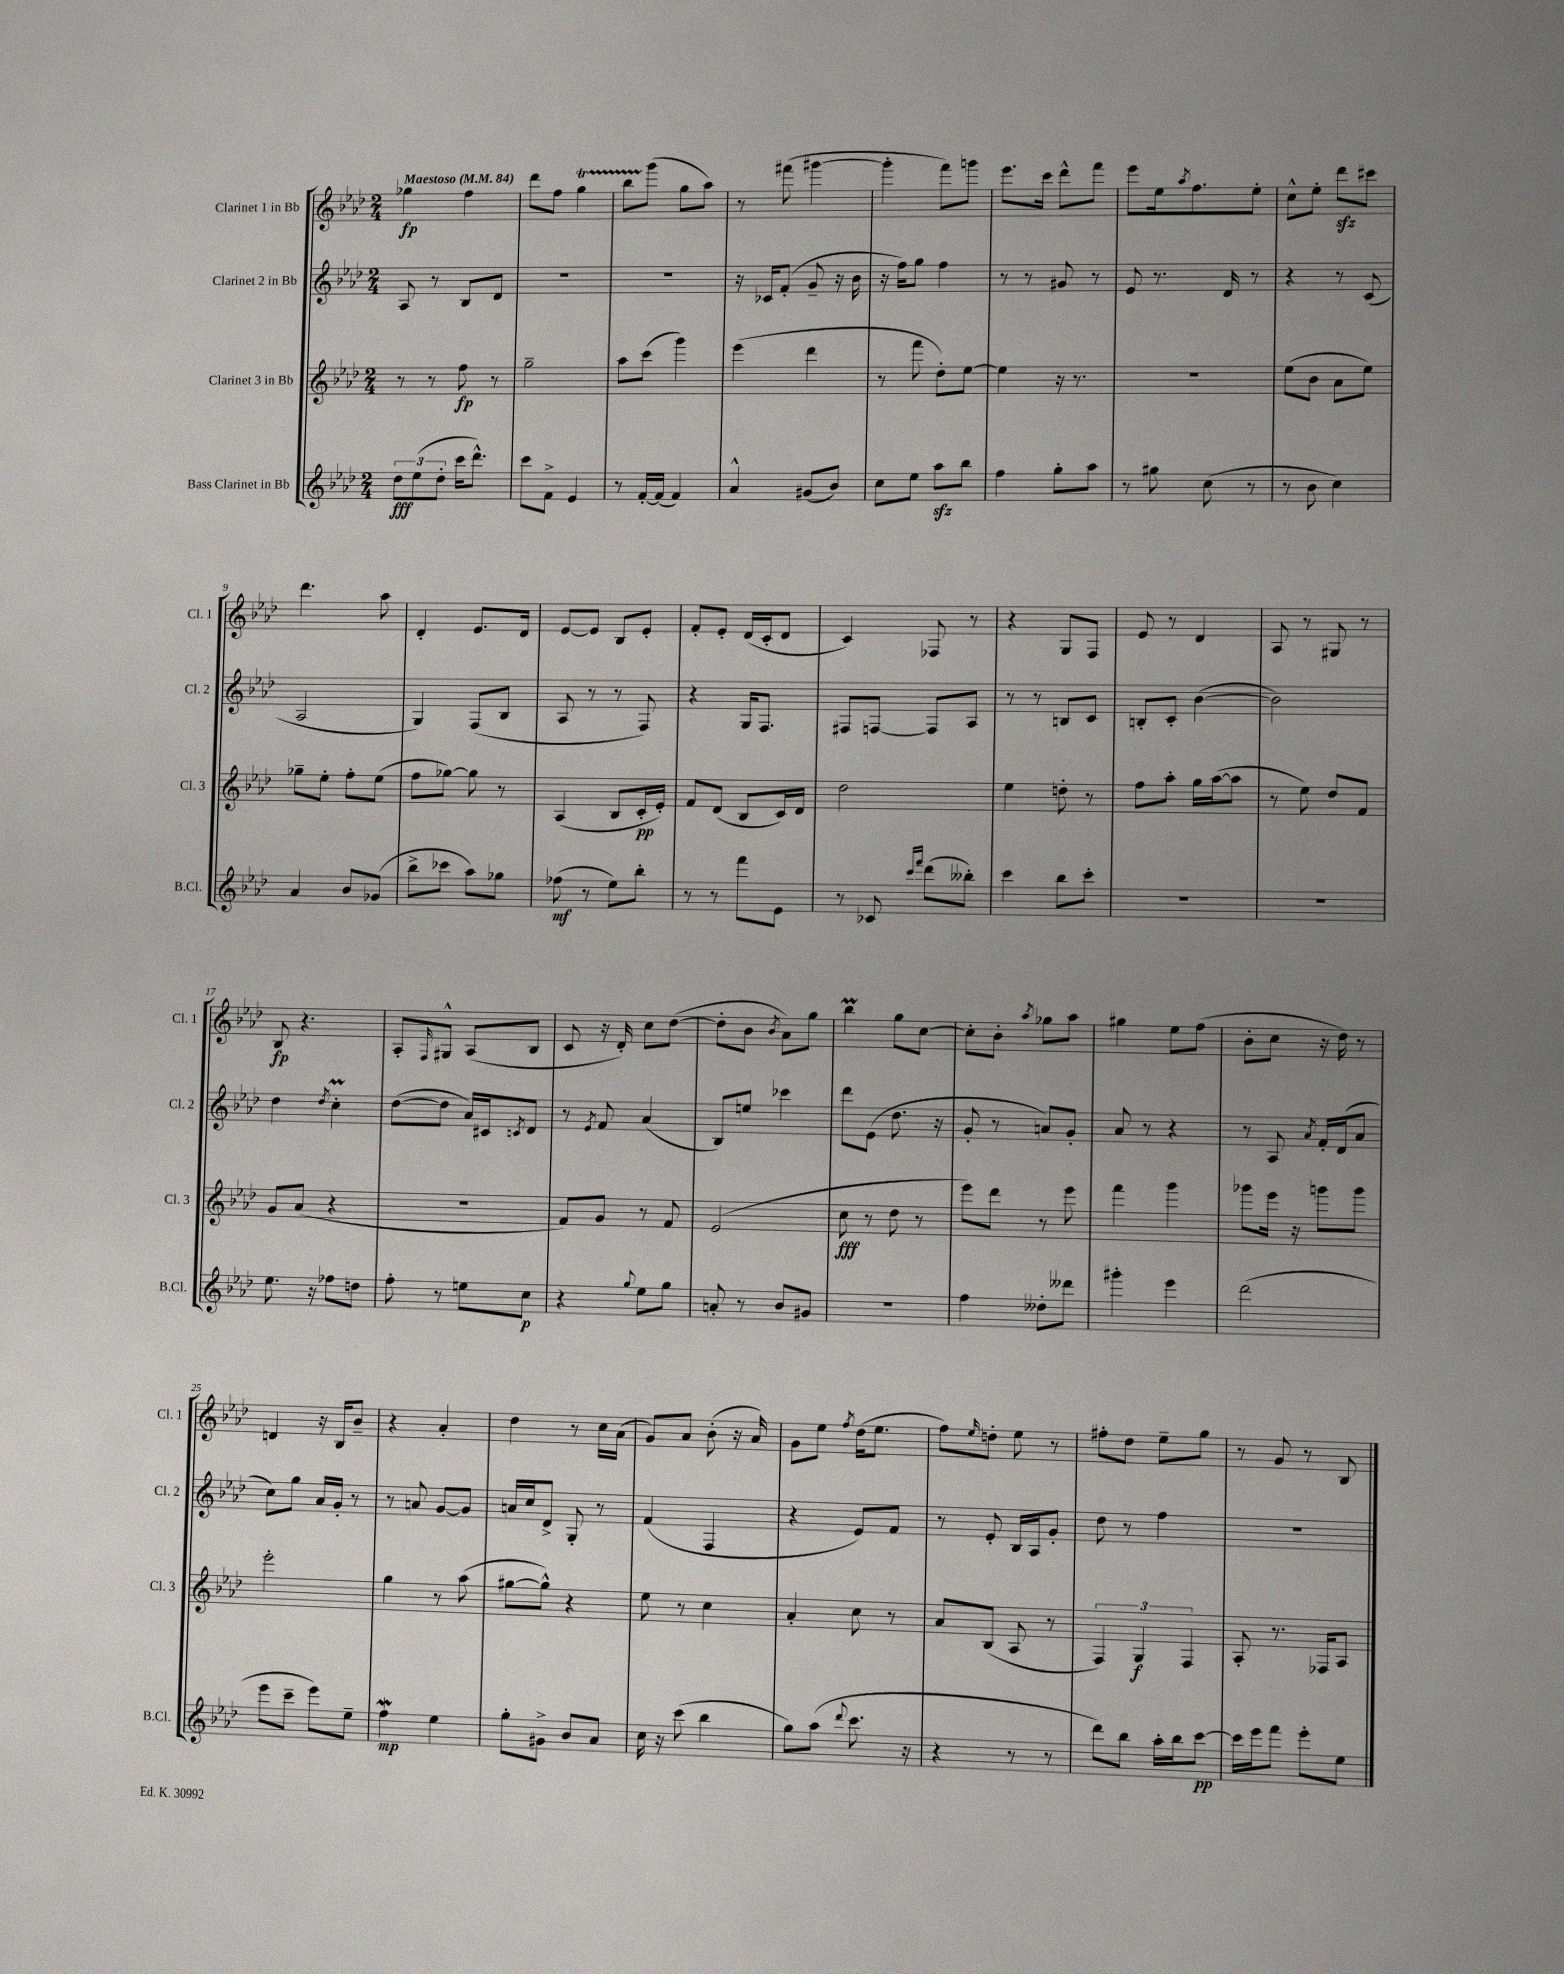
<<
\new StaffGroup <<
\new Staff = "s0" \with { instrumentName = "Clarinet 1 in Bb" shortInstrumentName = "Cl. 1" } {
    \clef treble \key aes \major \numericTimeSignature \time 2/4 \tempo "Maestoso" 4 = 84
    ges''4\fp f''4 |
    des'''8 f''8 g''4\startTrillSpan |
    bes''8 g'''8\stopTrillSpan( g''8 aes''8) |
    r8 fis'''8( gis'''4~ |
    gis'''4-. f'''8) g'''8 |
    ees'''8. c'''16 des'''8-^ f'''8 |
    ees'''8 ees''16 \acciaccatura { aes''8 } f''8. ees''8-. |
    c''8-^ ees''8-. des'''8\sfz cis'''8 |
    des'''4. aes''8 |
    des'4-. ees'8. des'16 |
    ees'8~ ees'8 bes8 ees'8-. |
    f'8-. ees'8-. des'16( c'16-. des'8 |
    c'4) fes8 r8 |
    r4 g8 f8 |
    ees'8 r8 des'4 |
    aes8 r8 gis8 r8 |
    bes8\fp r4. |
    aes8-. \grace { f16 } gis8-^ aes8( bes8 |
    c'8 r16 des'16-.) c''8 des''8~( |
    des''8-. bes'8 \acciaccatura { bes'8 } aes'8) g''8 |
    bes''4\prall g''8 c''8~ |
    c''8-. bes'8-. \acciaccatura { aes''8 } ges''8 aes''8 |
    gis''4 ees''8 f''8( |
    bes'8-. c''8 r16 des''16) r8 |
    d'4 r16 bes16 bes'8-- |
    r4 aes'4-. |
    des''4 r8 c''16 aes'16( |
    g'8) aes'8 bes'8-.( r16 aes'16) |
    g'8 ees''8 \acciaccatura { f''8 } des''16( ees''8. |
    f''8) \grace { ees''16 } d''8-. ees''8 r8 |
    fis''8-. des''8 ees''8-- g''8 |
    r8 g'8 r8 bes8 \bar "|." |
}
\new Staff = "s1" \with { instrumentName = "Clarinet 2 in Bb" shortInstrumentName = "Cl. 2" } {
    \clef treble \key aes \major \numericTimeSignature \time 2/4
    aes8 r8 bes8 des'8 |
    R2 |
    R2 |
    r16 ces'16 f'8-.( g'8-- r16 bes'16 |
    r16 f''16) g''8 f''4 |
    r8 r8 gis'8 r8 |
    ees'8 r8. des'16 r8 |
    r4 r8 c'8( |
    aes2 |
    g4) f8( bes8 |
    aes8 r8 r8 f8) |
    r4 g16 f8. |
    fis8 f8~ f8 aes8 |
    r8 r8 b8 c'8 |
    b8-. c'8-. bes'4~( |
    bes'2) |
    des''4 \acciaccatura { des''8 } c''4-.\prall |
    des''8~( des''8 aes'16) cis'16 \acciaccatura { c'8 } des'8 |
    r8 \acciaccatura { ees'8 } f'8 aes'4( |
    bes8) e''8 ces'''4 |
    des'''8 ees'8( des''8. r16 |
    g'8-. r8 a'8) g'8-. |
    aes'8 r8 r4 |
    r8 aes8 \acciaccatura { aes'8 } f'16-. des'16( aes'8 |
    c''8) g''8 aes'16 g'16-. r8 |
    r8 a'8 g'8~ g'8 |
    a'16 c''16 des'8-> g8-. r8 |
    f'4( f4 |
    r4 ees'8) f'8 |
    r8 ees'8-. bes16 aes16 g'8-. |
    des''8 r8 f''4 |
    R2 \bar "|." |
}
\new Staff = "s2" \with { instrumentName = "Clarinet 3 in Bb" shortInstrumentName = "Cl. 3" } {
    \clef treble \key aes \major \numericTimeSignature \time 2/4
    r8 r8 f''8\fp r8 |
    g''2-- |
    aes''8 c'''8( g'''4) |
    ees'''4( des'''4 |
    r8 f'''8 des''8-.) ees''8~ |
    ees''4 r16 r8. |
    R2 |
    ees''8( bes'8 aes'8 ees''8) |
    ges''8-- ees''8-. f''8-. ees''8( |
    f''8 ges''8~) ges''8 r8 |
    aes4( bes8 c'16-.\pp ees'16-.) |
    f'8 des'8( bes8 c'16) des'16 |
    des''2 |
    ees''4 d''8-. r8 |
    f''8 aes''8-. g''16 aes''16~( aes''8 |
    r8 ees''8) des''8 f'8 |
    g'8 aes'8( r4 |
    r2 |
    f'8) g'8 r8 f'8 |
    ees'2( |
    c''8\fff r8 des''8 r8 |
    ees'''8) des'''8 r8 ees'''8 |
    f'''4 g'''4 |
    ges'''8 ees'''16 r16 g'''8 g'''8 |
    ees'''2-. |
    g''4 r8 aes''8( |
    gis''8~ gis''8-^) r4 |
    ees''8 r8 c''4 |
    aes'4-. c''8 r8 |
    aes'8 bes8( aes8 r8 |
    \tuplet 3/2 { f4) g4\f f4 } |
    aes8-. r8. fes16 aes8 \bar "|." |
}
\new Staff = "s3" \with { instrumentName = "Bass Clarinet in Bb" shortInstrumentName = "B.Cl." } {
    \clef treble \key aes \major \numericTimeSignature \time 2/4
    \tuplet 3/2 { des''8\fff ees''8( des''8-. } c'''16 des'''8.-^) |
    c'''8 f'8-> ees'4 |
    r8 f'16~-. f'16( f'4) |
    aes'4-^ gis'8( bes'8) |
    c''8 ees''8 aes''8\sfz bes''8 |
    f''4 g''8-. aes''8 |
    r8 gis''8 c''8( r8 |
    r8 bes'8 c''4) |
    aes'4 bes'8 ges'8( |
    bes''8-> ces'''8 aes''8) ges''8 |
    fes''8\mf( r8 ees''8) bes''8-. |
    r8 r8 f'''8 ees'8 |
    r8 ces'8 \grace { c'''16 f'''16 } des'''8( beses''8-.) |
    c'''4 bes''8 c'''8-. |
    R2 |
    R2 |
    ees''8. r16 fes''8 d''8 |
    f''8-. r8 e''8 c''8\p |
    r4 \appoggiatura { g''8 } ees''8 g''8 |
    a'8-. r8 bes'8 gis'8 |
    r2 |
    f''4 deses''8-. deses'''8 |
    gis'''4-. ees'''4 |
    des'''2( |
    ees'''8 c'''8-- ees'''8) ees''8-- |
    f''4\mordent\mp ees''4 |
    g''8-. gis'8-> bes'8 aes'8 |
    c''16 r16 c'''8( bes''4 |
    g''8) aes''8( \appoggiatura { des'''8 } c'''8. r16 |
    r4 r8 r8 |
    des'''8) bes''8 aes''16-. bes''16 c'''8~\pp |
    c'''16 ees'''16 f'''8 ees'''8-. ees''8 \bar "|." |
}
>>
>>
